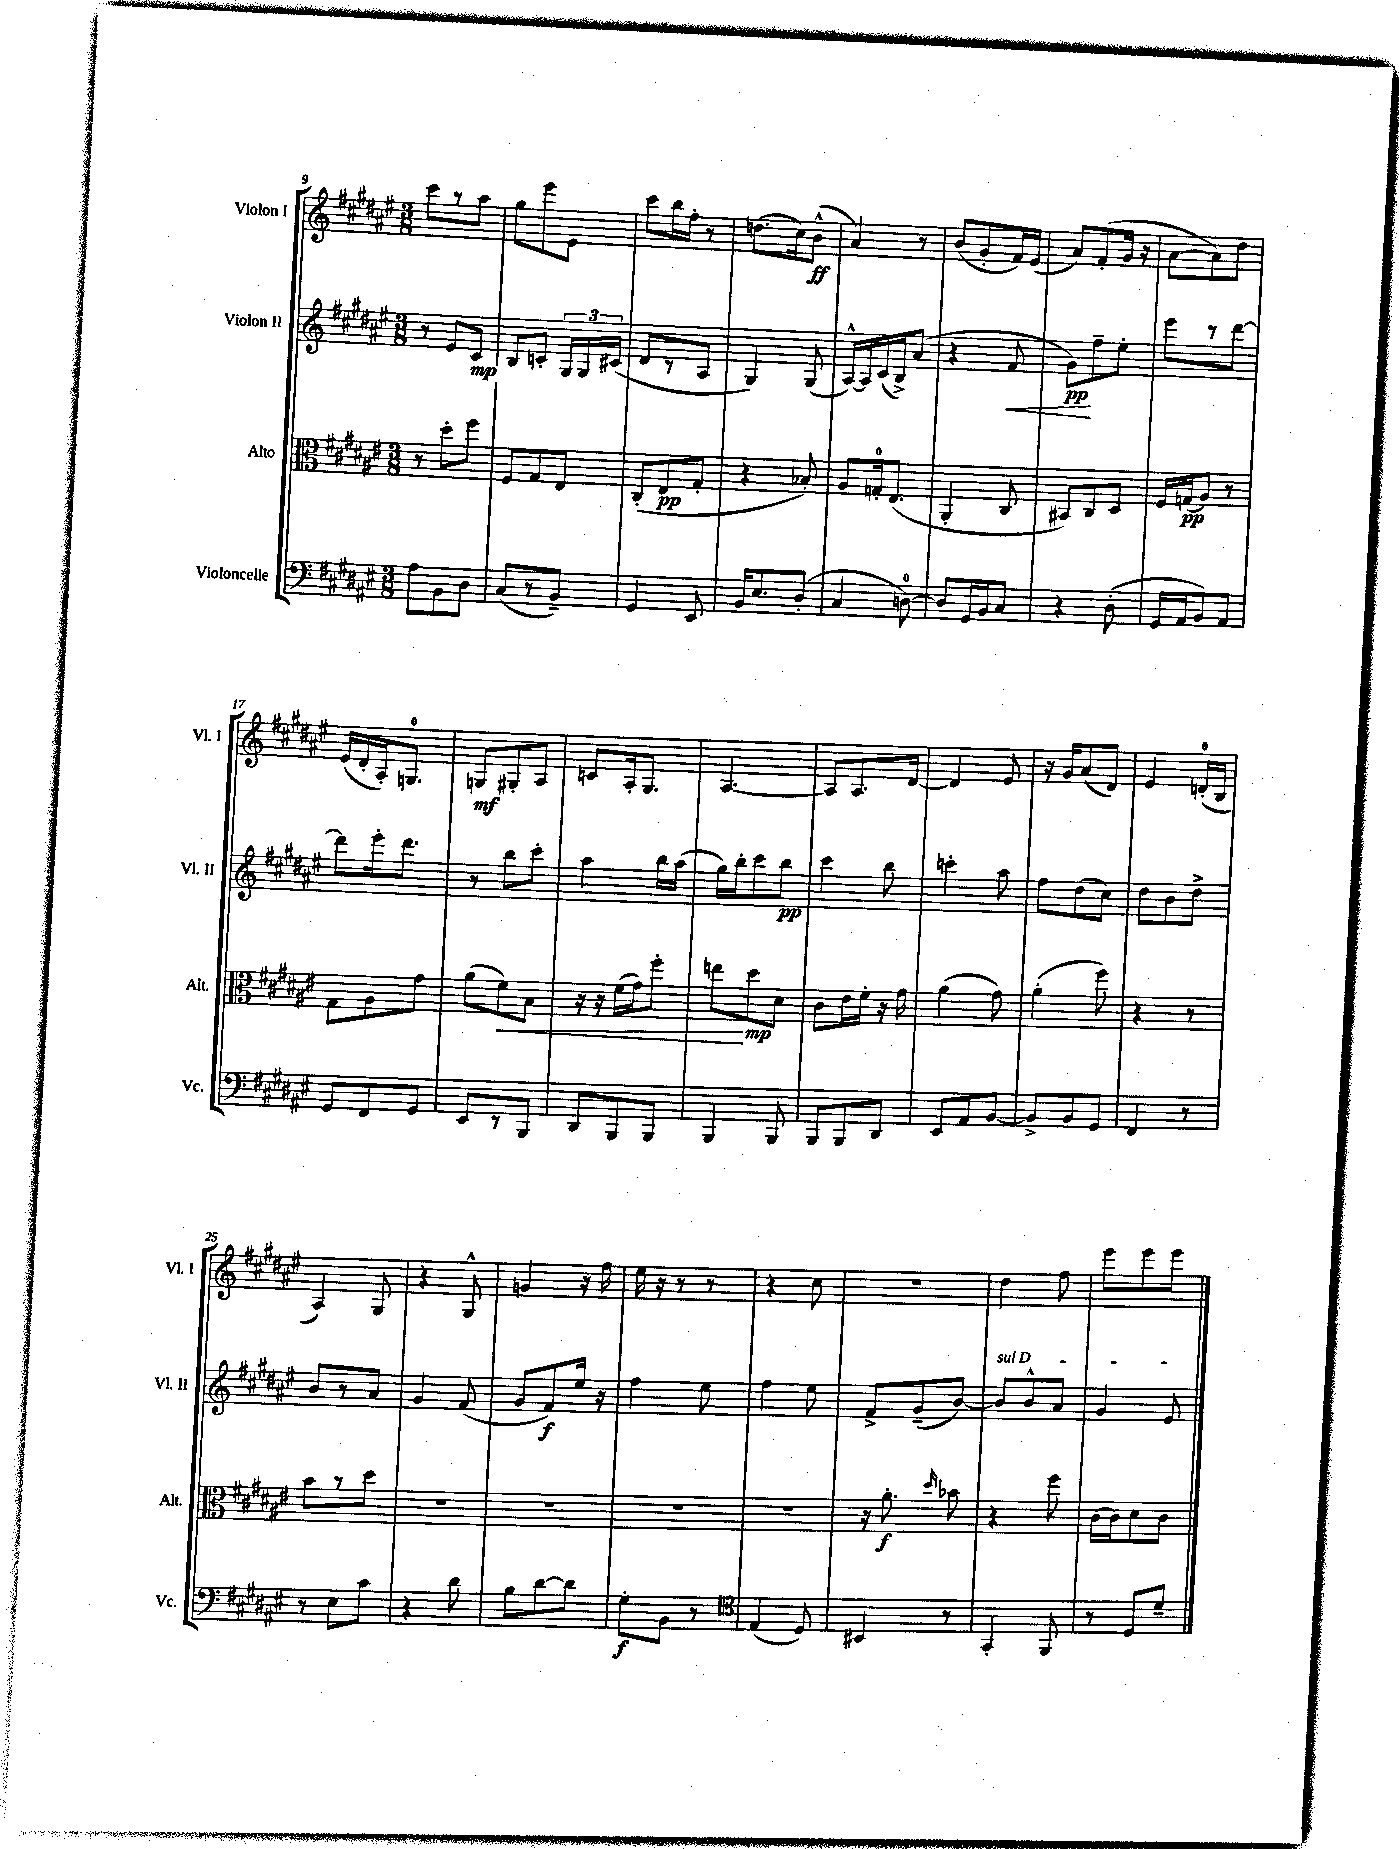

**kern	**dynam	**kern	**dynam	**kern	**dynam	**kern	**dynam
*part4	*part4	*part3	*part3	*part2	*part2	*part1	*part1
*staff4	*staff4	*staff3	*staff3	*staff2	*staff2	*staff1	*staff1
*I"Violoncelle	*	*I"Alto	*	*I"Violon II	*	*I"Violon I	*
*I'Vc.	*	*I'Alt.	*	*I'Vl. II	*	*I'Vl. I	*
*clefF4	*	*clefC3	*	*clefG2	*	*clefG2	*
*k[f#c#g#d#a#e#]	*	*k[f#c#g#d#a#e#]	*	*k[f#c#g#d#a#e#]	*	*k[f#c#g#d#a#e#]	*
*M3/8	*	*M3/8	*	*M3/8	*	*M3/8	*
=9	=9	=9	=9	=9	=9	=9	=9
8A#\L	.	8r	.	8r	.	8ccc#\L	.
8BB\	.	8dd#'\L	.	8e#/L	.	8r	.
8D#\J	.	8ff#\J	.	8c#/J	mp	8aa#\J	.
=10	=10	=10	=10	=10	=10	=10	=10
(8C#/L	.	8F#/L	.	8B/L	.	8gg#\L	.
8r	.	8G#/	.	8cn'/J	.	8eee#\	.
8BB~/J)	.	8E#/J	.	24G#/LL	.	8e#\J	.
.	.	.	.	24G#/	.	.	.
.	.	.	.	(24c#X/JJ	.	.	.
=11	=11	=11	=11	=11	=11	=11	=11
4GG#/	.	(8C#'/L	.	8d#/L	.	8ccc#\L	.
.	.	8E#/	pp	8r	.	16bb\L	.
.	.	.	.	.	.	16ff#'\JJ	.
8EE#/	.	8G#'/J	.	8A#/J	.	8r	.
=12	=12	=12	=12	=12	=12	=12	=12
16BB/KL	.	4r	.	4G#/)	.	(8.ddn\L	.
8.E#/	.	.	.	.	.	.	.
.	.	.	.	.	.	16cc#\k)	.
(8D#'/J	.	8B-X'/)	.	(8G#/	.	(8b^^\J	ff
=13	=13	=13	=13	=13	=13	=13	=13
4C#/	.	8A#/L	.	[16A#^^/LL)	.	4a#/)	.
.	.	.	.	16A#/]	.	.	.
.	.	16Gn'/k	.	(16c#/	.	.	.
.	.	(8.E#/J	.	16B^/J)	.	.	.
[8Dn\)	.	.	.	(8a#/J	.	8r	.
=14	=14	=14	=14	=14	=14	=14	=14
8D/L]	.	4AA#'/	.	4r	.	(8b/L	.
16GG#/L	.	.	.	.	.	8g#'/	.
16BB/J	.	.	.	.	.	.	.
!	!	!	!	!	!LO:HP:b	!	!
8C#/J	.	8C#/	.	8f#/	<	16f#/L)	.
.	.	.	.	.	.	(16e#/JJ	.
=15	=15	=15	=15	=15	=15	=15	=15
4r	.	8BB#X/L)	.	8g#\L)	pp	8a#/L)	.
.	.	8C#/	.	8ff#~\	[	(8f#'/	.
(8D#'\	.	8D#/J	.	8ee#'\J	.	16g#/Jk	.
.	.	.	.	.	.	16r	.
=16	=16	=16	=16	=16	=16	=16	=16
16GG#/LL	.	16F#/LL	.	8eee#\L	.	[8a#\L	.
16AA#/J	.	(16Gn/J	pp	.	.	.	.
8BB/)	.	8A#/J)	.	8r	.	8a#\])	.
8AA#/J	.	8r	.	[8ddd#\J	.	8dd#\J	.
!!LO:LB:g=z
=17	=17	=17	=17	=17	=17	=17	=17
8GG#/L	.	8G#\L	.	8ddd#\L]	.	(16e#/LL	.
.	.	.	.	.	.	16d#'/	.
8FF#/	.	8A#\	.	16eee#'\k	.	16A#'/J)	.
.	.	.	.	8.ddd#\J	.	8.Gn/J	.
8GG#/J	.	8g#\J	.	.	.	.	.
=18	=18	=18	=18	=18	=18	=18	=18
8EE#/L	.	(8a#\L	.	8r	.	8Gn/L	mf
!	!	!	!LO:HP:b	!	!	!	!
8r	.	8f#\)	<	8bb\L	.	8G#X'/	.
8BBB/J	.	8B\J	.	8ccc#'\J	.	8A#/J	.
=19	=19	=19	=19	=19	=19	=19	=19
8DD#/L	.	16r	.	4aa#\	.	8cn/L	.
.	.	16r	.	.	.	.	.
8BBB/	.	(16f#\LL	.	.	.	16A#'/k	.
.	.	16g#\J)	.	.	.	8.G#/J	.
8BBB/J	.	8ff#'\J	.	16bb\LL	.	.	.
.	.	.	.	(16aa#\JJ	.	.	.
=20	=20	=20	=20	=20	=20	=20	=20
4BBB/	.	8een\L	.	16gg#\LL)	.	[4.A#/	.
.	.	.	.	16bb'\J	.	.	.
.	.	8dd#\	[ mp	8ccc#\	.	.	.
8BBB/	.	8d#\J	.	8bb\J	pp	.	.
=21	=21	=21	=21	=21	=21	=21	=21
8BBB/L	.	8c#\L	.	4ccc#\	.	8A#/L]	.
8BBB/	.	16e#\L	.	.	.	8.A#/	.
.	.	16f#'\JJ	.	.	.	.	.
8DD#/J	.	16r	.	8bb\	.	.	.
.	.	16g#\	.	.	.	[16d#/Jk	.
=22	=22	=22	=22	=22	=22	=22	=22
8EE#/L	.	(4a#\	.	4cccn'\	.	4d#/]	.
8AA#/	.	.	.	.	.	.	.
[8BB/J	.	8g#\)	.	8aa#\	.	8e#/	.
=23	=23	=23	=23	=23	=23	=23	=23
8BB^/L]	.	(4a#'\	.	8ff#\L	.	16r	.
.	.	.	.	.	.	16g#/KL	.
8BB/	.	.	.	(8dd#\	.	(8a#/	.
8GG#/J	.	8ff#\)	.	8cc#\J)	.	8d#/J)	.
=24	=24	=24	=24	=24	=24	=24	=24
4FF#/	.	4r	.	8dd#\L	.	4e#/	.
.	.	.	.	8b\	.	.	.
8r	.	8r	.	8dd#^\J	.	(16dn'/LL	.
.	.	.	.	.	.	16B/JJ	.
!!LO:LB:g=z
=25	=25	=25	=25	=25	=25	=25	=25
8r	.	8b\L	.	8b/L	.	4A#/)	.
8E#\L	.	8r	.	8r	.	.	.
8c#\J	.	8dd#\J	.	8a#/J	.	8G#/	.
=26	=26	=26	=26	=26	=26	=26	=26
4r	.	4.r	.	4g#/	.	4r	.
8d#\	.	.	.	(8f#/	.	8G#^^/	.
=27	=27	=27	=27	=27	=27	=27	=27
8B\L	.	4.r	.	8g#/L	.	4gn/	.
[8d#\	.	.	.	8f#/)	f	.	.
8d#\J]	.	.	.	16ee#/Jk	.	16r	.
.	.	.	.	16r	.	16ff#\	.
=28	=28	=28	=28	=28	=28	=28	=28
8G#'\L	f	4.r	.	4ff#\	.	16ee#\	.
.	.	.	.	.	.	16r	.
8BB\J	.	.	.	.	.	8r	.
8r	.	.	.	8ee#\	.	8r	.
=29	=29	=29	=29	=29	=29	=29	=29
*clefC4	*	*	*	*	*	*	*
(4E#/	.	4.r	.	4ff#\	.	4r	.
8D#/)	.	.	.	8ee#\	.	8cc#\	.
=30	=30	=30	=30	=30	=30	=30	=30
4BB#X/	.	16r	.	8f#^/L	.	4.r	.
.	.	8.a#'\	f	.	.	.	.
.	.	.	.	(8g#~/	.	.	.
.	.	16qqdd#/	.	.	.	.	.
8r	.	8b-X\	.	[8b/J)	.	.	.
=31	=31	=31	=31	=31	=31	=31	=31
!	!	!	!	!LO:TX:a:i:t=sul D	!	!	!
4GG#'/	.	4r	.	8b/L]	.	4dd#\	.
.	.	.	.	8b^^/	.	.	.
8FF#/	.	8ff#\	.	8a#/J	.	8ff#\	.
=32	=32	=32	=32	=32	=32	=32	=32
8r	.	[16c#\LL	.	4g#/	.	8eee#\L	.
.	.	16c#\J]	.	.	.	.	.
8D#/L	.	8d#\	.	.	.	8eee#\	.
8d#~/J	.	8c#\J	.	8e#/	.	8eee#\J	.
==	==	==	==	==	==	==	==
*-	*-	*-	*-	*-	*-	*-	*-
